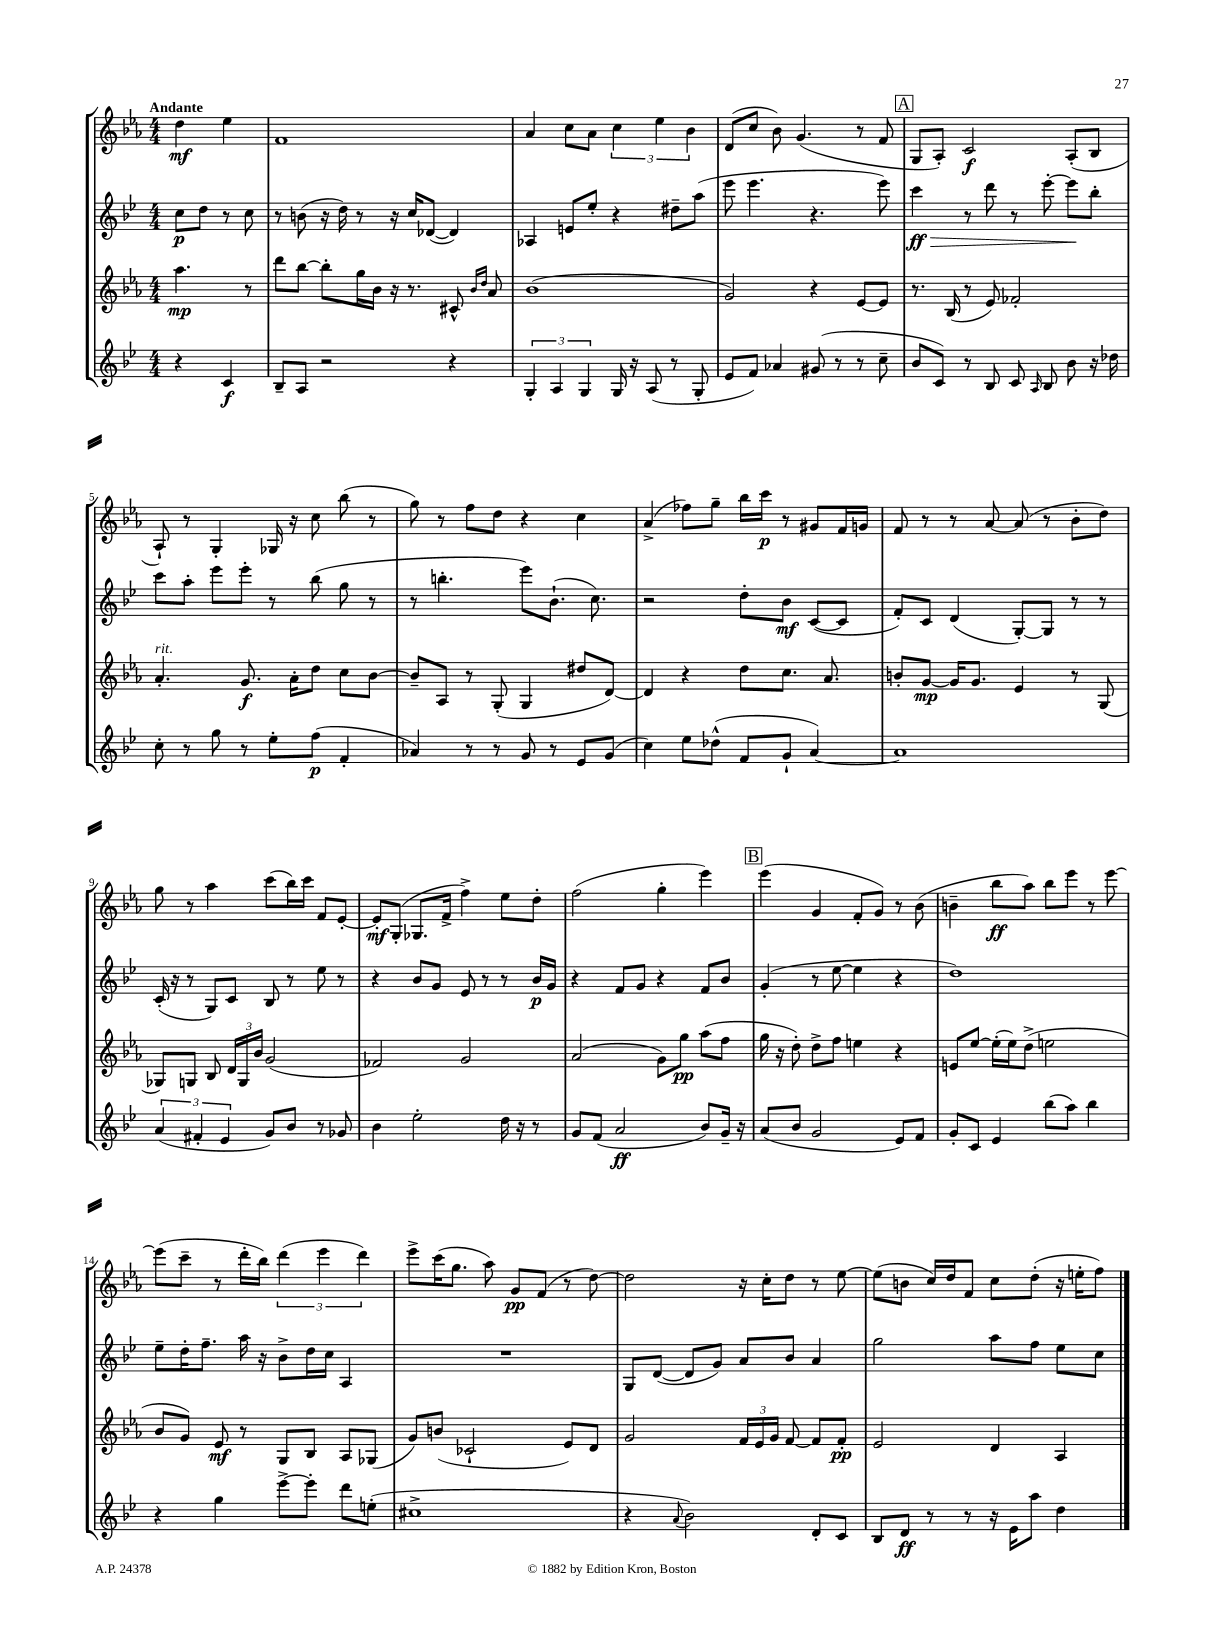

**kern	**kern	**kern	**kern
*staff4	*staff3	*staff2	*staff1
*clefG2	*clefG2	*clefG2	*clefG2
*k[b-e-]	*k[b-e-a-]	*k[b-e-]	*k[b-e-a-]
*M4/4	*M4/4	*M4/4	*M4/4
4r	4.aa-	8cc	4dd
.	.	8dd	.
4c	.	8r	4ee-
.	8r	8cc	.
=	=	=	=
8B-~	8ddd	8r	1f
8A	[8bb-	(8b	.
2r	8bb-']	16r	.
.	.	16dd)	.
.	16gg	8r	.
.	16b-	.	.
.	16r	16r	.
.	8.r	16cc	.
.	.	([8d-	.
4r	8c#^^	4d-])	.
.	16qqb-	.	.
.	16qqdd	.	.
.	8a-	.	.
=	=	=	=
6G'	(1b-	4A-	4a-
6A	.	.	.
.	.	8e	8cc
6G	.	.	.
.	.	8ee-'	8a-
16G	.	4r	6cc
16r	.	.	.
(8A	.	.	.
.	.	.	6ee-
8r	.	8dd#~	.
.	.	.	6b-
8G'	.	(8aa	.
=	=	=	=
8e-	2g)	8eee-	(8d
8f)	.	4.eee-	8cc
4a-	.	.	8b-)
.	.	.	(4.g
(8g#	4r	4.r	.
8r	.	.	.
8r	[8e-	.	8r
8cc~	8e-]	8eee-)	8f
=	=	=	=
8b-	8.r	4ccc	8G
8c)	.	.	8A-')
.	(16B-	.	.
8r	8r	8r	2c
8B-	8e-)	8ddd	.
8c	2f-'	8r	.
16qqA	.	.	.
8B-	.	[8eee-'	.
8b-	.	8eee-]	(8A-'
16r	.	8bb-'	8B-
16dd-	.	.	.
=	=	=	=
8cc'	4.a-'	8ccc	8A-`)
8r	.	8aa'	8r
8gg	.	8eee-	4G'
8r	8.g	8eee-'	.
8ee-'	.	8r	16G-
.	16a-'	.	16r
(8ff	8dd	(8bb-	8cc
4f'	8cc	8gg	(8bb-
.	[8b-	8r	8r
=	=	=	=
4a-)	8b-~]	8r	8gg)
.	8A-	4.bb'	8r
8r	8r	.	8ff
8r	(8G'	.	8dd
8g	4G	8eee-)	4r
8r	.	(8.b-`	.
8e-	8dd#	.	4cc
.	.	8.cc)	.
(8g	[8d)	.	.
=	=	=	=
4cc)	4d]	2r	(4a-^
8ee-	4r	.	8ff-)
(8dd-^^	.	.	8gg~
8f	8dd	8dd'	16bb-
.	.	.	16ccc
8g`	8.cc	8b-	8r
[4a)	.	([8c	8g#
.	8.a-	.	.
.	.	8c]	16f
.	.	.	16g
=	=	=	=
1a]	8b'	8f')	8f
.	[8g	8c	8r
.	16g]	(4d	8r
.	8.g	.	.
.	.	.	[8a-
.	4e-	[8G')	(8a-]
.	.	8G]	8r
.	8r	8r	8b-'
.	(8G	8r	8dd)
=	=	=	=
(6a	8G-)	(16c'	8gg
.	.	16r	.
.	8G	8r	8r
6f#'	.	.	.
.	8B-	8G)	4aa-
6e-	.	.	.
.	24d	8c	.
.	24G	.	.
.	24b-	.	.
8g)	(2g	8B-	(8ccc
8b-	.	8r	16bb-)
.	.	.	16ccc
8r	.	8ee-	8f
8g-	.	8r	[8e-'
=	=	=	=
4b-	2f-)	4r	8e-']
.	.	.	(8G'
2ee-'	.	8b-	8.G-
.	.	8g	.
.	.	.	16f^
.	2g	8e-	4ff^)
.	.	8r	.
16dd	.	8r	8ee-
16r	.	.	.
8r	.	16b-	8dd'
.	.	16g	.
=	=	=	=
8g	(2a-	4r	(2ff
(8f	.	.	.
2a	.	8f	.
.	.	8g	.
.	8g)	4r	4gg'
.	8gg	.	.
8b-)	(8aa-	8f	4eee-)
16g~	8ff	8b-	.
16r	.	.	.
=	=	=	=
(8a	16gg	(4g'	(4eee-
.	16r	.	.
8b-	8dd')	.	.
2g	8dd^	8r	4g
.	8ff	[8ee-	.
.	4ee	4ee-]	8f'
.	.	.	8g)
8e-)	4r	4r	8r
8f	.	.	(8b-
=	=	=	=
8g'	8e	1dd)	4b~
8c	[8ee-	.	.
4e-	(16ee-']	.	8bb-
.	16ee-)	.	.
.	(8dd^	.	8aa-)
(8bb-	2ee	.	8bb-
8aa)	.	.	8eee-
4bb-	.	.	8r
.	.	.	[8eee-
=	=	=	=
4r	8b-	8ee-~	(8eee-]
.	8g)	16dd'	8ccc~
.	.	8.ff~	.
4gg	8e-	.	8r
.	8r	16aa	16ddd'
.	.	16r	16bb-)
[8eee-^	8G	8b-^	(6ddd
8eee-']	8B-	16dd	.
.	.	.	6eee-
.	.	16cc	.
8ddd	8A-	4A	.
.	.	.	6ddd)
(8ee'	(8G-	.	.
=	=	=	=
1cc#^	8g)	1r	8eee-^
.	(8b	.	(16ccc
.	.	.	8.gg
.	2c-`	.	.
.	.	.	8aa-)
.	.	.	8g
.	.	.	(8f
.	8e-)	.	8r
.	8d	.	[8dd)
=	=	=	=
4r	2g	8G	2dd]
.	.	([8d	.
8qqa	.	.	.
2b-)	.	8d]	.
.	.	8g)	.
.	24f	8a	16r
.	24e-	.	.
.	.	.	16cc'
.	24g	.	.
.	[8f	8b-	8dd
8d'	8f]	4a	8r
8c	8f'	.	[8ee-
=	=	=	=
8B-	2e-	2gg	(8ee-]
8d	.	.	8b
8r	.	.	16cc)
.	.	.	16dd
8r	.	.	8f
16r	4d	8aa	8cc
16e-	.	.	.
8aa	.	8ff	(8dd'
4dd	4A-	8ee-	16r
.	.	.	16ee'
.	.	8cc	8ff)
==	==	==	==
*-	*-	*-	*-
